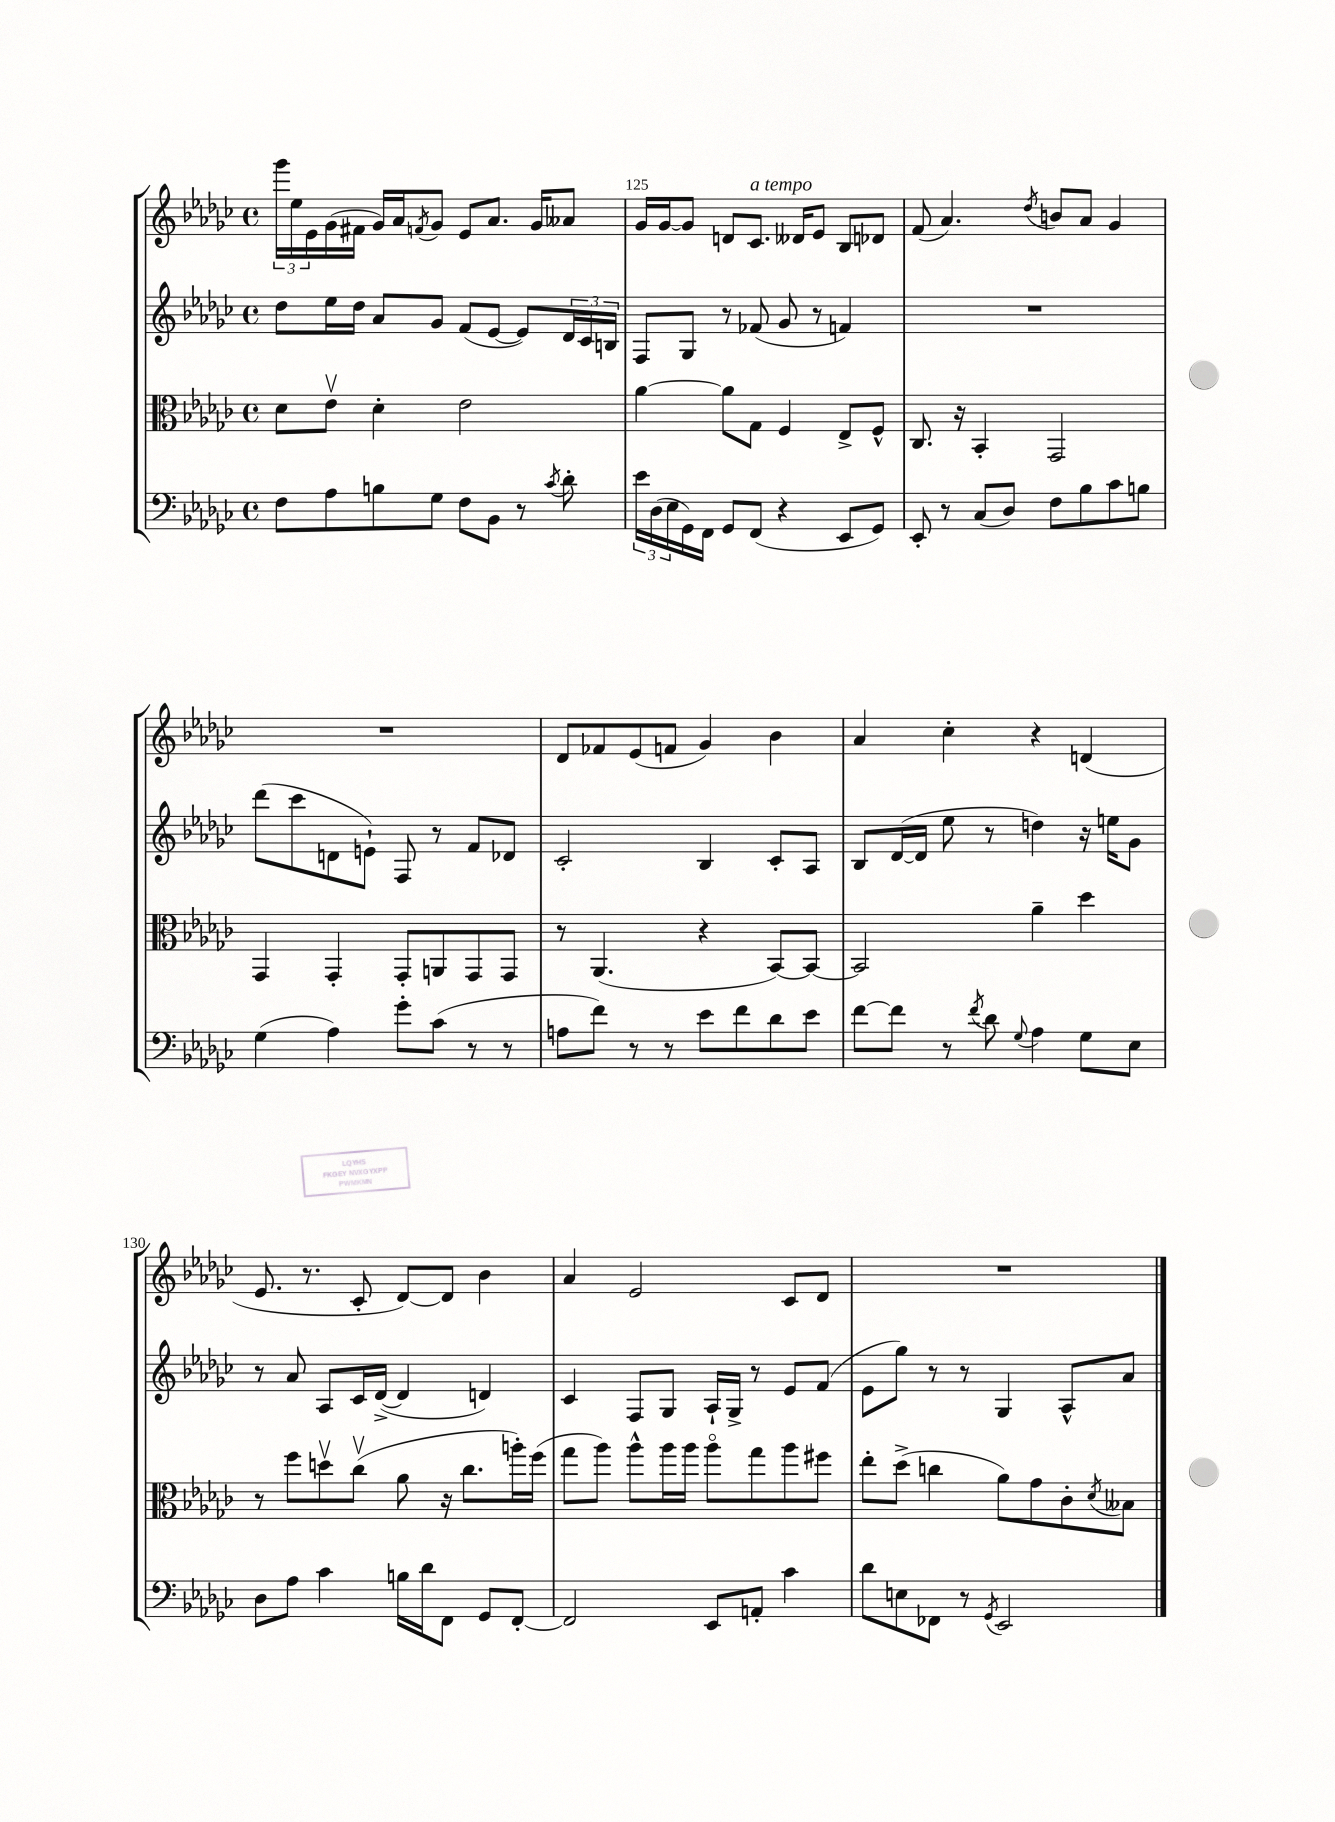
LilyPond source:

<<
\new StaffGroup <<
\new Staff = "s0" {
    \clef treble \key ges \major \defaultTimeSignature \time 4/4
    \tuplet 3/2 { ges'''16 ees''16 ees'16 } ges'16( fis'16 ges'16) aes'16 \acciaccatura { f'8 } ges'8 ees'8 aes'8. ges'16 aeses'8 |
    ges'16 ges'16~ ges'8 d'8 ces'8.^\markup { \italic "a tempo" } deses'16 ees'8 bes8 des'8 |
    f'8( aes'4.) \acciaccatura { des''8 } b'8 aes'8 ges'4 |
    R1 |
    des'8 fes'8 ees'8( f'8 ges'4) bes'4 |
    aes'4 ces''4-. r4 d'4( |
    ees'8. r8. ces'8-. des'8~) des'8 bes'4 |
    aes'4 ees'2 ces'8 des'8 |
    R1 \bar "|." |
}
\new Staff = "s1" {
    \clef treble \key ges \major \defaultTimeSignature \time 4/4
    des''8 ees''16 des''16 aes'8 ges'8 f'8( ees'8~ ees'8) \tuplet 3/2 { des'16 ces'16 b16 } |
    f8 ges8 r8 fes'8( ges'8 r8 f'4) |
    R1 |
    des'''8( ces'''8 d'8 e'8-!) f8 r8 f'8 des'8 |
    ces'2-. bes4 ces'8-. aes8 |
    bes8 des'16~( des'16 ees''8 r8 d''4) r16 e''16 ges'8 |
    r8 aes'8 aes8 ces'16 des'16~->( des'4 d'4) |
    ces'4 f8 ges8 aes16-! ges16-> r8 ees'8 f'8( |
    ees'8 ges''8) r8 r8 ges4 aes8-^ aes'8 \bar "|." |
}
\new Staff = "s2" {
    \clef alto \key ges \major \defaultTimeSignature \time 4/4
    des'8 ees'8\upbow des'4-. ees'2 |
    aes'4~ aes'8 ges8 f4 ees8-> f8-^ |
    ces8. r16 bes,4-. ges,2 |
    ges,4 ges,4-. ges,8-. a,8 ges,8 ges,8 |
    r8 aes,4.( r4 bes,8~) bes,8~ |
    bes,2 aes'4-- des''4 |
    r8 f''8 d''8\upbow ces''8\upbow( aes'8 r16 ces''8. a''16-.) f''16( |
    ges''8 aes''8) aes''8-^ aes''16 aes''16 aes''8\flageolet ges''8 aes''8 fis''8 |
    ees''8-. des''8->( c''4 aes'8) ges'8 ces'8-. \acciaccatura { des'8 } beses8 \bar "|." |
}
\new Staff = "s3" {
    \clef bass \key ges \major \defaultTimeSignature \time 4/4
    f8 aes8 b8 ges8 f8 bes,8 r8 \acciaccatura { ces'8 } des'8-. |
    \tuplet 3/2 { ees'16 des16( ees16 } ges,16) f,16 ges,8 f,8( r4 ees,8 ges,8) |
    ees,8-. r8 ces8( des8) f8 bes8 ces'8 b8 |
    ges4( aes4) ges'8-. ces'8( r8 r8 |
    a8 f'8) r8 r8 ees'8 f'8 des'8 ees'8 |
    f'8~ f'8 r8 \acciaccatura { f'8 } des'8 \appoggiatura { ges8 } aes4 ges8 ees8 |
    des8 aes8 ces'4 b16 des'16 f,8 ges,8 f,8~-. |
    f,2 ees,8 a,8-. ces'4 |
    des'8 e8 fes,8 r8 \acciaccatura { ges,8 } ees,2 \bar "|." |
}
>>
>>
\layout { \context { \Score currentBarNumber = #124 \override BarNumber.break-visibility = ##(#f #t #t) barNumberVisibility = #(every-nth-bar-number-visible 5) } }
